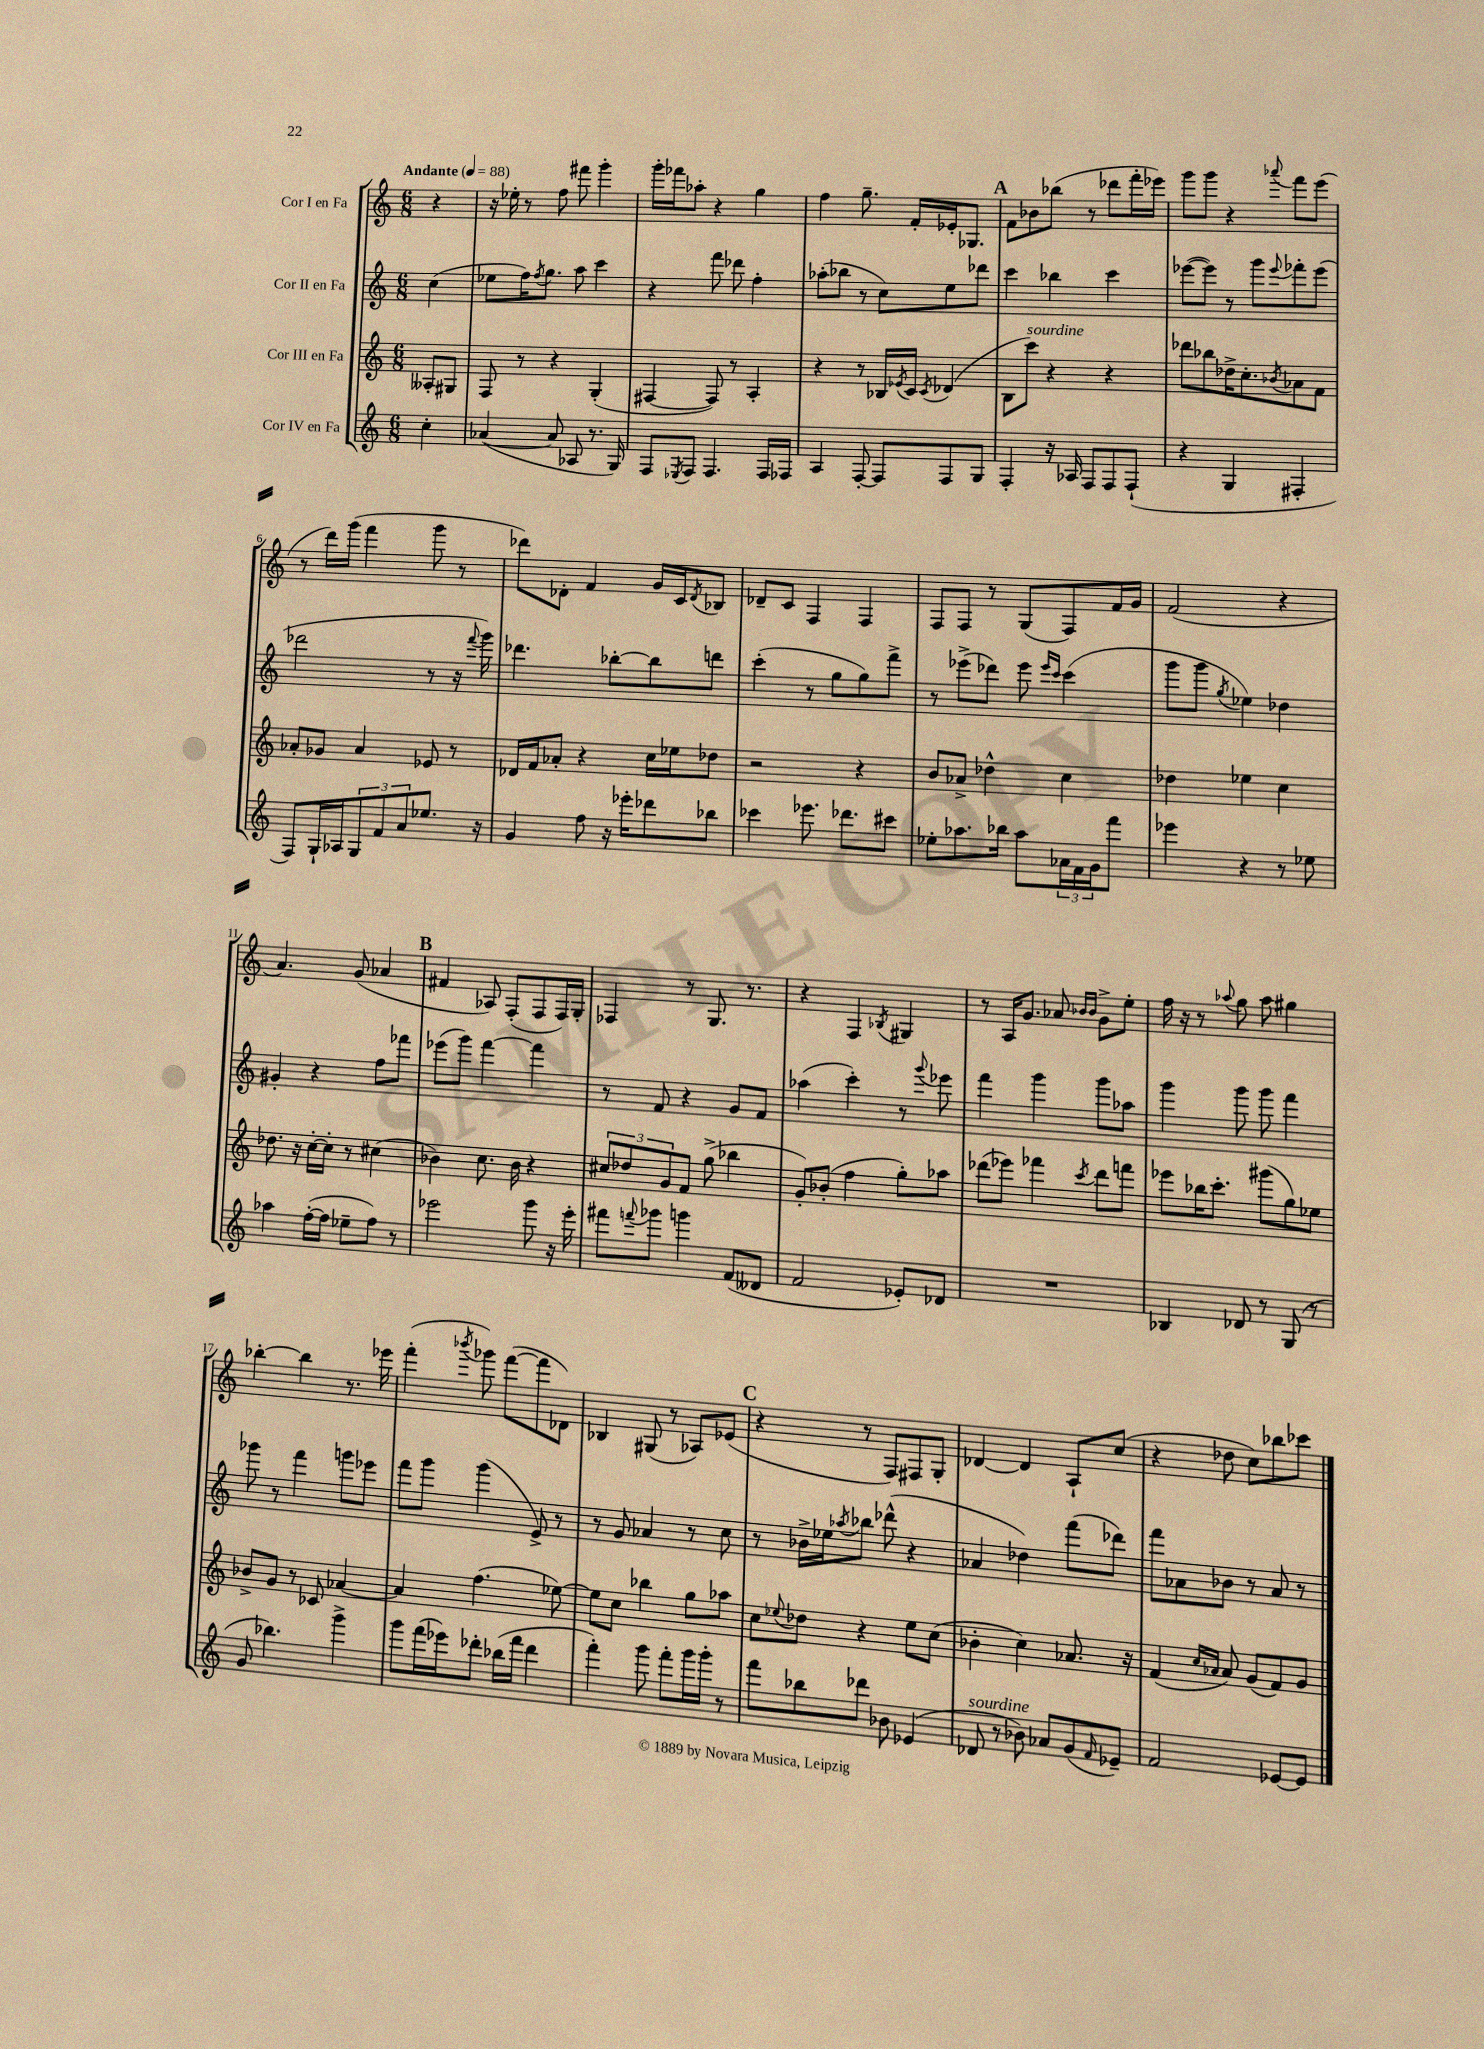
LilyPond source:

<<
\new StaffGroup <<
\new Staff = "s0" \with { instrumentName = "Cor I en Fa" } {
    \clef treble \key c \major \numericTimeSignature \time 6/8 \partial 4 \tempo "Andante" 4 = 88
    r4 |
    r16 ees''16-. r8 f''8 fis'''8 g'''4-. |
    g'''16-. fes'''16 aes''8-. r4 g''4 |
    f''4 g''8.-- f'16-. ees'16-. ges8. |
    \mark \markup { \bold "A" } f'8 bes'8 bes''8( r8 des'''8 f'''16-. ees'''16) |
    g'''8 g'''8 r4 \appoggiatura { aes'''8 } f'''8 e'''8( |
    r8 d'''16) g'''16( f'''4 g'''8 r8 |
    des'''8) des'8-. f'4 g'16 c'16 \acciaccatura { des'8 } bes8 |
    des'8-- c'8 f4 f4 |
    f8 f8 r8 g8( f8) f'16 g'16 |
    f'2( r4 |
    a'4.) g'8( aes'4 |
    \mark \markup { \bold "B" } fis'4 aes8) f8-.( f8 f16) g16-. |
    fes4 r8 g8. r8. |
    r4 f4 \acciaccatura { bes8 } gis4 |
    r8 a16 g'8. aes'8 \grace { bes'16 bes'16 } g'8-> e''8-. |
    f''16 r16 r8 \appoggiatura { aes''8 } g''8 aes''8 gis''4 |
    bes''4~-. bes''4 r8. ees'''16 |
    f'''4-.( \acciaccatura { bes'''8 } ges'''8) f'''8~( f'''8 des'8) |
    bes4 gis8( r8 aes8) ees'8( |
    \mark \markup { \bold "C" } r4 r8 f8) fis8 g8-. |
    des'4~ des'4 a8-! c''8( |
    r4 des''8 c''8) bes''8 ces'''8 \bar "|." |
}
\new Staff = "s1" \with { instrumentName = "Cor II en Fa" } {
    \clef treble \key c \major \numericTimeSignature \time 6/8 \partial 4
    c''4( |
    ees''8 f''16) \acciaccatura { f''8 } g''8. a''8 c'''4 |
    r4 f'''8 des'''8 f''4-. |
    aes''8-.( bes''8 r8 c''8) e''8 des'''8 |
    \mark \markup { \bold "A" } c'''4 bes''4 c'''4 |
    ees'''8~( ees'''8) r8 g'''8 \appoggiatura { ees'''8 } fes'''8-. ees'''8( |
    des'''2 r8 r16 \appoggiatura { f'''8 } g'''16) |
    des'''4. bes''8~-. bes''8 d'''8 |
    c'''4-.( r8 g''8 g''8) f'''8-> |
    r8 ees'''8->( des'''8) ees'''8 \grace { ees'''16 c'''16 } c'''4( |
    g'''8 g'''8 \acciaccatura { g''8 } ees''4) des''4 |
    gis'4-. r4 f''8 fes'''8 |
    \mark \markup { \bold "B" } ees'''8( g'''8) f'''4~ f'''4 |
    r8 f'8 r4 g'8 f'8 |
    aes''4( c'''4-.) r8 \appoggiatura { g'''8 } ees'''8 |
    f'''4 g'''4 g'''8 aes''8 |
    g'''4 g'''8 g'''8 f'''4 |
    ges'''8 r8 f'''4 g'''8 ees'''8 |
    f'''8 g'''8 g'''4( e'8->) r8 |
    r8 g'8 aes'4 r8 c''8 |
    \mark \markup { \bold "C" } r8 bes'16-> ees''16 \acciaccatura { aes''8 } bes''8 des'''8-^( r4 |
    aes'4 des''4) f'''8( des'''8) |
    f'''8 aes'8 bes'8 r8 aes'8 r8 \bar "|." |
}
\new Staff = "s2" \with { instrumentName = "Cor III en Fa" } {
    \clef treble \key c \major \numericTimeSignature \time 6/8 \partial 4
    aeses8-. gis8 |
    f8 r8 r4 g4-.( |
    fis4~ fis8) r8 a4-. |
    r4 r8 bes16 \acciaccatura { ees'8 } c'16 \acciaccatura { c'8 } des'4( |
    \mark \markup { \bold "A" } b8 c'''8^\markup { \italic "sourdine" }) r4 r4 |
    des'''8 bes''8 des''16-> c''8.-. \acciaccatura { bes'8 } aes'8 f'8 |
    aes'8-. ges'8 aes'4 ees'8 r8 |
    des'16 f'16 aes'8-. r4 c''16 ees''16 des''8 |
    r2 r4 |
    b'8 aes'8-> des''4-^ c''4 |
    des''4 ees''4 c''4 |
    des''8. r16 c''16~-. c''16-. r8 cis''4( |
    \mark \markup { \bold "B" } bes'4) c''8. bes'16 r4 |
    \tuplet 3/2 { cis''8 des''8 g'8 } f'8 g''8->( bes''4 |
    g'8-.) bes'8-.( f''4 g''8-.) aes''8 |
    des'''8( ees'''8) fes'''4 \acciaccatura { c'''8 } des'''8 f'''8 |
    ees'''8 bes''16 c'''8.-. gis'''8( g''8) ees''8 |
    bes'8-> g'8 r8 ces'8 aes'4~ |
    aes'4 f''4.( ees''8~) |
    ees''8 c''8 bes''4 g''8 aes''8 |
    \mark \markup { \bold "C" } c''8 \appoggiatura { ees''8 } des''8 r4 ees''8 c''8( |
    bes'4-. c''4) aes'8. r16 |
    f'4( \grace { c''16 aes'16 } aes'8) g'8( f'8) g'8 \bar "|." |
}
\new Staff = "s3" \with { instrumentName = "Cor IV en Fa" } {
    \clef treble \key c \major \numericTimeSignature \time 6/8 \partial 4
    c''4-. |
    aes'4~( aes'8 aes8 r8. g16) |
    f8 \acciaccatura { ees8 } f8 f4. f16 fes16 |
    a4 f8~-. f8 f8 g8 |
    \mark \markup { \bold "A" } f4-. r16 aes16 f8 f8 f8-!( |
    r4 g4 fis4-. |
    f8) g16-! aes16 \tuplet 3/2 { g8 f'8 a'8 } ees''8. r16 |
    g'4 f''8 r16 ees'''16-. des'''8 bes''8 |
    ces'''4 ees'''8. des'''8. cis'''8 |
    ees''8-. aes''8. bes''16 aes''8 \tuplet 3/2 { aes'16 f'16 g'16 } f'''8 |
    ees'''4 r4 r8 ees''8 |
    aes''4 f''16~-.( f''16 ees''8-- f''8) r8 |
    \mark \markup { \bold "B" } ees'''2 g'''8 r16 ees'''16-. |
    fis'''8 \appoggiatura { f'''8 } ges'''8 g'''4 f'8( deses'8 |
    f'2 ees'8-.) des'8 |
    R2. |
    bes4 des'8 r8 g8( r8 |
    g'8 bes''4.) g'''4-> |
    g'''8 f'''16( ees'''16) des'''8-. bes''16( f'''16 des'''4 |
    f'''4-.) g'''8 f'''8-. g'''16 g'''16-. r8 |
    \mark \markup { \bold "C" } f'''8 bes''8 des'''8 bes'8 ees'4( |
    des'8^\markup { \italic "sourdine" } r8 bes'8) aes'8 g'8( \grace { f'16 } ees'8--) |
    f'2 ees'8~ ees'8 \bar "|." |
}
>>
>>
